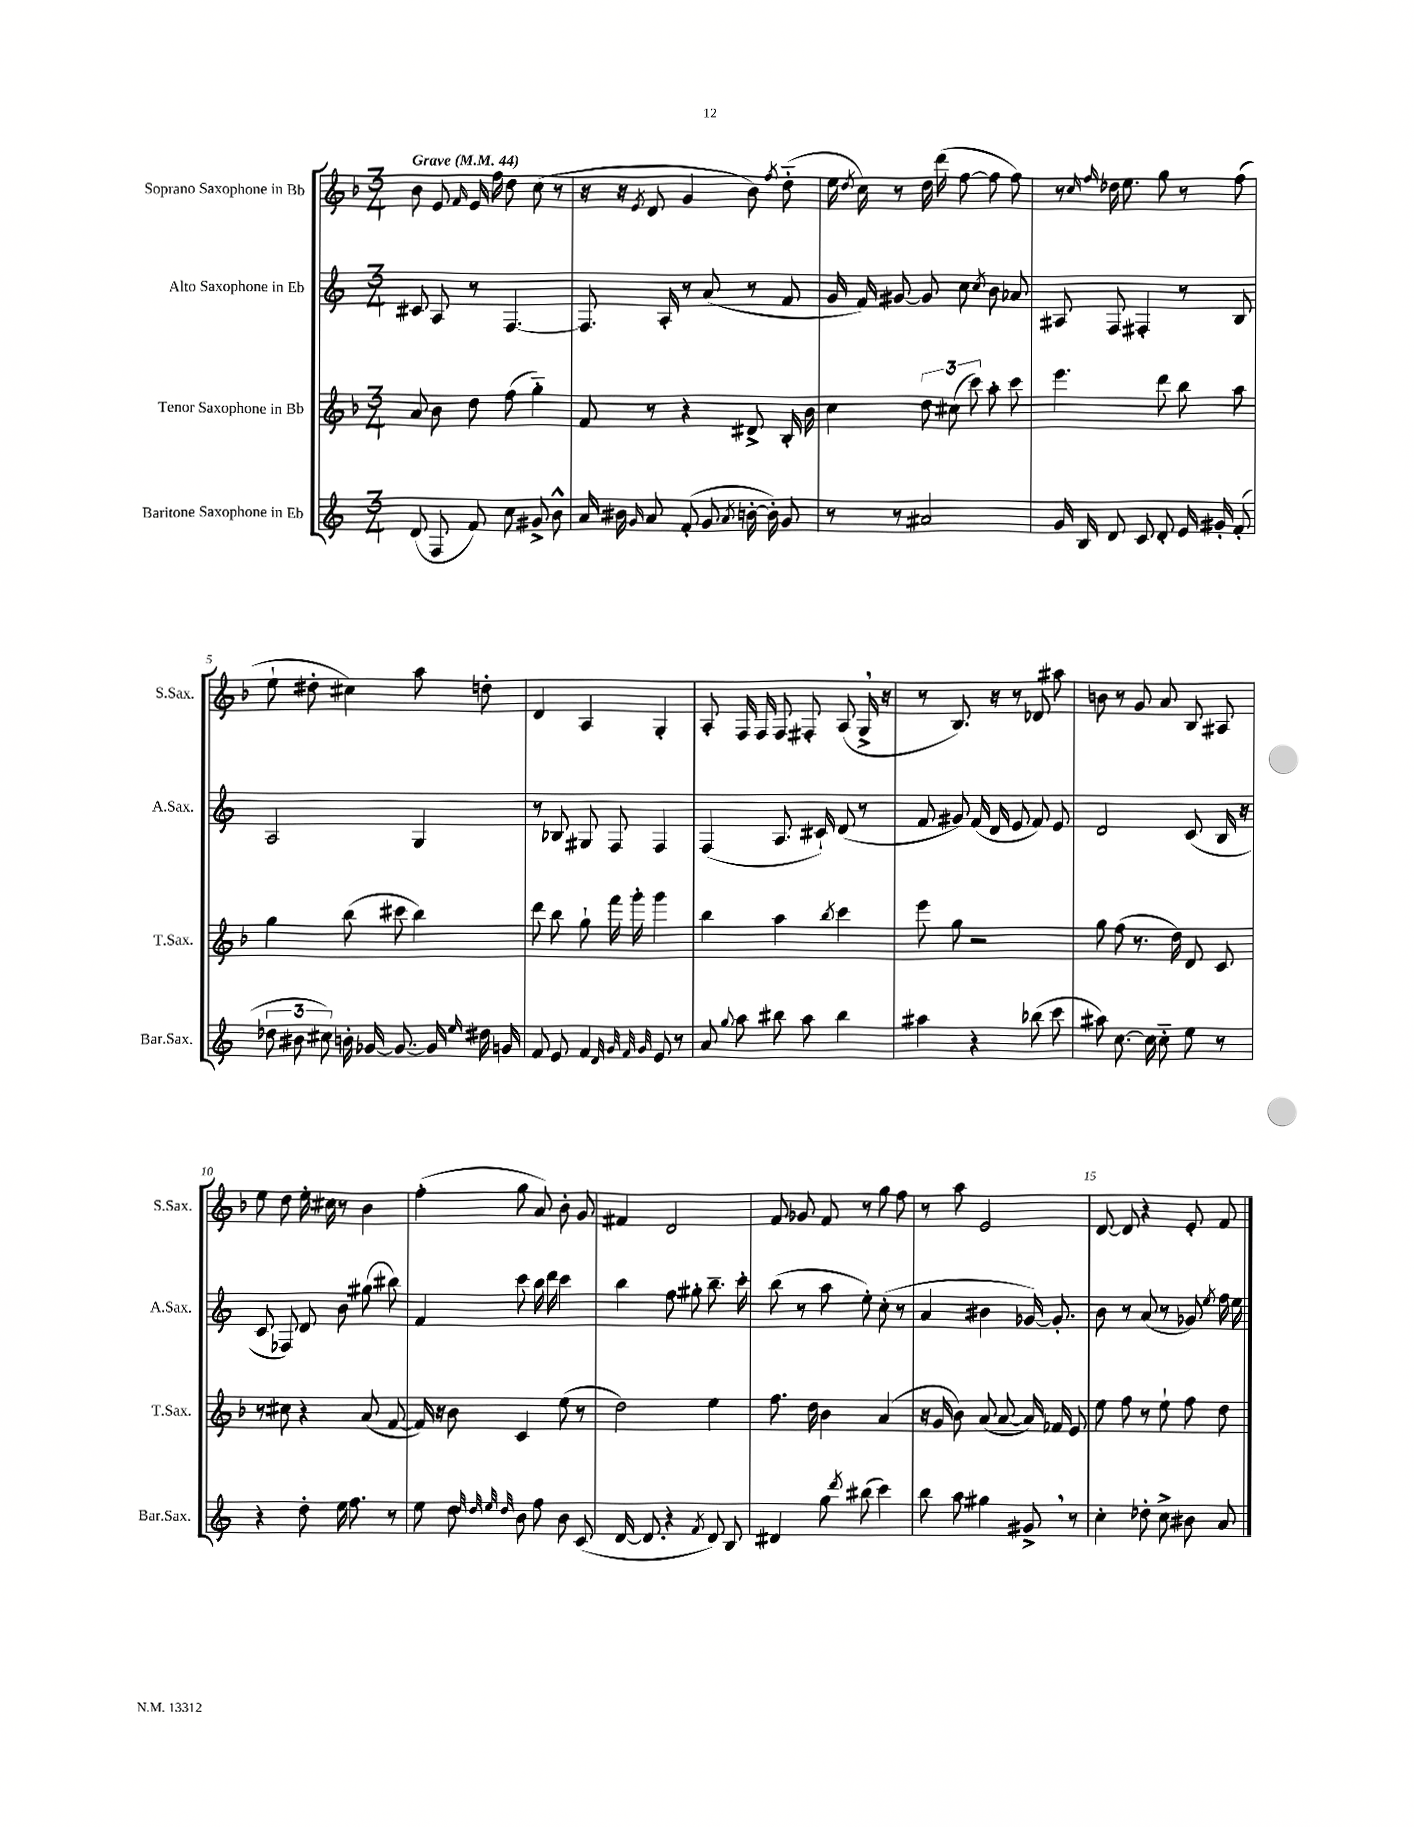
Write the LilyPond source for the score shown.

<<
\new StaffGroup <<
\new Staff = "s0" \with { instrumentName = "Soprano Saxophone in Bb" shortInstrumentName = "S.Sax." } {
    \clef treble \key f \major \numericTimeSignature \time 3/4 \tempo "Grave" 4 = 44
    \autoBeamOff bes'8 e'8 \grace { f'16 } e'16 f''16 d''8 c''8( r8 |
    r16 r16 \acciaccatura { e'8 } d'8 g'4 bes'8) \acciaccatura { f''8 } d''8-_( |
    e''16 \acciaccatura { d''8 } c''16) r8 d''16 d'''16( f''8~ f''8 f''8) |
    r8 \grace { c''16 f''16 } des''16 e''8. g''8 r8 f''8( |
    e''8-! dis''8-. cis''4) a''8 d''8-. |
    d'4 a4 g4-. |
    a8-. f16 f16 f8 fis8-. a8( g16-> \breathe r16 |
    r8 bes8.) r16 r8 des'8 ais''8 |
    b'8 r8 g'8 a'8 bes8 ais8 |
    e''8 d''8 e''16-. cis''16 r8 bes'4 |
    f''4-.( g''8 a'8) bes'8-. g'8 |
    fis'4 d'2 |
    f'8 ges'8 f'8 r8 g''8 f''8 |
    r8 a''8 e'2 |
    d'8~ d'8 r4 e'8-. f'8 \bar "|." |
}
\new Staff = "s1" \with { instrumentName = "Alto Saxophone in Eb" shortInstrumentName = "A.Sax." } {
    \clef treble \key c \major \numericTimeSignature \time 3/4
    \autoBeamOff cis'8 a8 r8 f4.~ |
    f8. a16-. r8 a'8( r8 f'8 |
    g'16 f'16) gis'8~ gis'8 c''8 \acciaccatura { c''8 } b'8 aes'8 |
    ais8 f8 fis4-. r8 b8 |
    a2 g4 |
    r8 bes8 gis8 f8 f4 |
    f4( a8. cis'16-!) d'8( r8 |
    f'8 gis'8) f'16( d'16 e'8 f'8) e'8 |
    d'2 c'8( b16 r16 |
    c'8 fes8) d'8 b'8 gis''8( bis''8) |
    f'4 c'''8 b''16 d'''16 c'''4 |
    b''4 f''8 gis''8-. b''8.-- c'''16-. |
    b''8( r8 a''8 e''8-.) c''8-.( r8 |
    a'4 bis'4 ges'16~) ges'8.-. |
    b'8 r8 a'8( r8 ges'8) \acciaccatura { e''8 } f''16 e''16 \bar "|." |
}
\new Staff = "s2" \with { instrumentName = "Tenor Saxophone in Bb" shortInstrumentName = "T.Sax." } {
    \clef treble \key f \major \numericTimeSignature \time 3/4
    \autoBeamOff a'8 bes'8 d''8 f''8( g''4-_) |
    f'8 r8 r4 dis'8-> bes16-. bes'16 |
    c''4 \tuplet 3/2 { d''8 cis''8( c'''8) } a''8-. c'''8 |
    e'''4. d'''8 bes''8 a''8 |
    g''4 bes''8( cis'''8 bes''4) |
    d'''8 bes''8 g''8-! f'''16 g'''16-. g'''4 |
    bes''4 a''4 \acciaccatura { bes''8 } c'''4 |
    e'''8 g''8 r2 |
    g''8 f''8( r8. d''16) d'8 c'8 |
    r8 cis''8 r4 a'8( f'8~ |
    f'16) r16 bes'8 c'4 e''8( r8 |
    d''2) e''4 |
    f''8. d''16 bes'4 a'4( |
    r16 g'16 bes'8) a'8( a'8~ a'16) fes'16 e'8 |
    e''8 f''8 r8 e''8-! f''8 d''8 \bar "|." |
}
\new Staff = "s3" \with { instrumentName = "Baritone Saxophone in Eb" shortInstrumentName = "Bar.Sax." } {
    \clef treble \key c \major \numericTimeSignature \time 3/4
    \autoBeamOff d'8( f8 f'8) c''8 gis'8-> b'8-^ |
    a'16 bis'16 \grace { g'16 } a'8 f'8-.( g'8 \acciaccatura { a'8 } b'16~-. b'16-.) g'8 |
    r8 r8 ais'2 |
    g'16 b16 d'8 c'8 d'8-. e'16 gis'16-. f'8-.( |
    \tuplet 3/2 { des''8 bis'8 cis''8) } b'16-. ges'16~ ges'8.~ ges'16 \grace { e''16 } dis''16 g'16 |
    f'8 e'8 f'4 \grace { d'32 g'32 f'32 g'32 } e'8 r8 |
    a'8 \appoggiatura { g''8 } a''8 bis''8 a''8 bis''4 |
    ais''4 r4 bes''8( c'''8 |
    ais''8) c''8.~ c''16 c''8-_ e''8 r8 |
    r4 d''8-. e''16 f''8. r8 |
    e''8 d''8 \grace { d''32 d''32 e''32 d''32 } b'8 f''8 b'8 c'8( |
    d'16~ d'8. r4 \acciaccatura { f'8 } d'8) b8 |
    dis'4 g''8 \acciaccatura { d'''8 } bis''8( c'''4) |
    b''8 a''8 gis''4 gis'8-> \breathe r8 |
    c''4-. des''8-. c''8-> bis'8 a'8 \bar "|." |
}
>>
>>
\layout { \context { \Score \override BarNumber.break-visibility = ##(#f #t #t) barNumberVisibility = #(every-nth-bar-number-visible 5) } }
